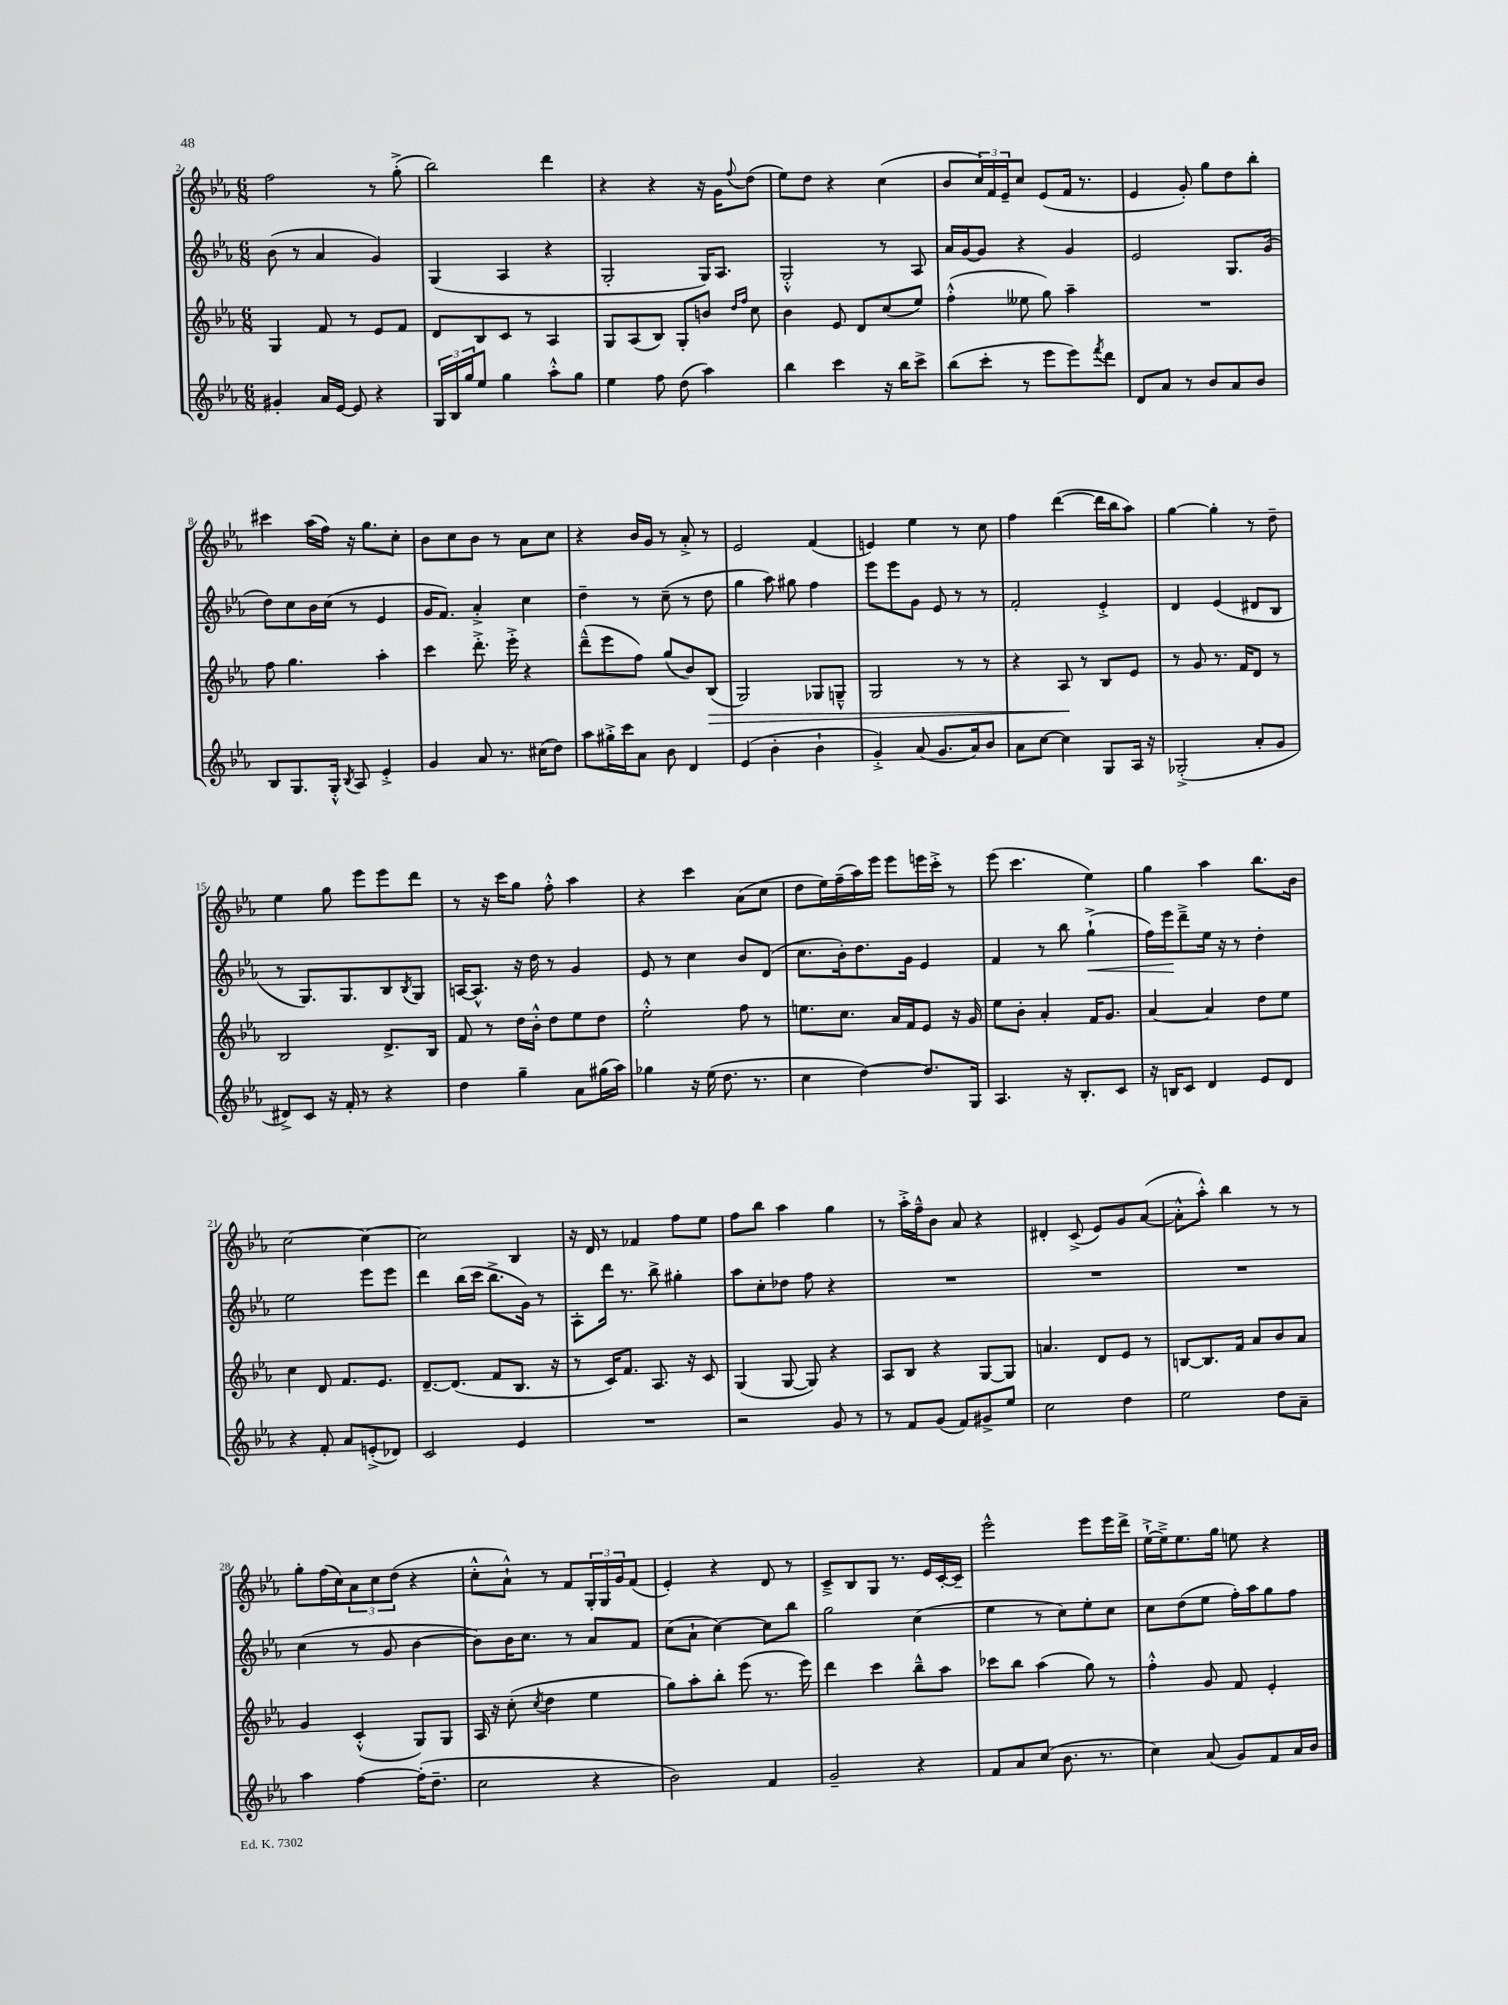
<<
\new StaffGroup <<
\new Staff = "s0" {
    \clef treble \key ees \major \numericTimeSignature \time 6/8
    f''2 r8 g''8-.->( |
    bes''2) d'''4 |
    r4 r4 r16 g'16 \appoggiatura { f''8 } d''8( |
    ees''8) d''8 r4 c''4( |
    bes'8 \tuplet 3/2 { c''16) f'16 ees'16-- } c''8 ees'8( f'16 r8. |
    ees'4 g'8-.) g''8 d''8 bes''8-. |
    cis'''4 aes''16( f''16) r16 g''8. c''8-. |
    bes'8 c''8 bes'8 r8 aes'8 c''8 |
    r4 bes'16 g'16 r8 aes'8-.-> r8 |
    ees'2 f'4( |
    e'4) ees''4 r8 c''8 |
    f''4 d'''4~( d'''16 bes''16 aes''8) |
    g''4~ g''4-. r8 d''8-- |
    ees''4 g''8 ees'''8 ees'''8 d'''8 |
    r8 r16 c'''16 g''8 f''8-.-^ aes''4 |
    r4 c'''4 aes'8( c''8 |
    d''8 ees''16) f''16--( aes''16) ees'''16 ees'''8 e'''16 c'''16-.-> r8 |
    ees'''8( c'''4. ees''4) |
    g''4 aes''4 bes''8. bes'16 |
    c''2~ c''4~ |
    c''2 bes4 |
    r16 d'16 r8 fes'4 f''8 ees''8 |
    f''8 bes''8 aes''4 g''4 |
    r8 aes''16-.-> f''16---^ bes'8 aes'8 r4 |
    dis'4-. c'8->( ees'8) g'8 aes'8~( |
    aes'8-.-^ aes''8-.-^) bes''4 r8 r8 |
    g''8-. f''16( c''16) \tuplet 3/2 { aes'8 c''8 d''8( } r4 |
    c''8-.-^ aes'8-!-^) r8 f'8 \tuplet 3/2 { g16-. g16 g'16 } f'8( |
    ees'4-.) r4 d'8 r8 |
    c'8---> bes8 g8 r8. ees'16 c'16~-. c'16-- |
    ees'''2-^ ees'''8 ees'''16 d'''16-> |
    ees''16~-!-> ees''16---> ees''8. g''16 e''8 r4 \bar "|." |
}
\new Staff = "s1" {
    \clef treble \key ees \major \numericTimeSignature \time 6/8
    bes'8( r8 aes'4 g'4) |
    g4( aes4 r4 |
    g2-. g16) aes8. |
    g2-.-^ r8 aes8 |
    aes'16 g'16~ g'8 r4 g'4 |
    ees'2 g8. g'16( |
    d''8) c''8 bes'16 c''16( r8 ees'4 |
    g'16 f'8.) aes'4-.-> c''4 |
    d''4-- r8 c''8--( r8 d''8 |
    g''4 aes''8) gis''8 f''4 |
    ees'''8 ees'''8 g'8 ees'8 r8 r8 |
    f'2-. ees'4-.-> |
    d'4 ees'4( dis'8 bes8 |
    r8 g8.) g8. bes8 \acciaccatura { bes8 } g8 |
    a16~ a8.-^ r16 d''16 r8 g'4 |
    ees'8 r8 c''4 bes'8 d'8( |
    c''8. bes'16-.) d''8. g'16 ees'4 |
    f'4 r8 bes''8 g''4-!->\<( |
    f''16) ees'''16\! d'''8---> ees''16 r16 r8 d''4-. |
    ees''2 ees'''8 ees'''8 |
    d'''4 bes''16( c'''16 bes''8.-> g'16) r8 |
    aes8-. d'''16 r8. bes''8-> gis''4-. |
    aes''8 c''8-. des''8 f''8 r4 |
    R2. |
    R2. |
    R2. |
    c''4( r8 g'8 bes'4~ |
    bes'8) bes'16 c''8. r8 aes'8 f'8 |
    c''8( aes'8-! c''4~) c''8 bes''8 |
    g''2 c''4( |
    ees''4 r8 c''8) ees''8-. c''8 |
    c''8 d''8( ees''8 f''16-.) aes''16 g''8 f''8 \bar "|." |
}
\new Staff = "s2" {
    \clef treble \key ees \major \numericTimeSignature \time 6/8
    g4 f'8 r8 ees'8 f'8 |
    d'8 bes8 c'8 r8 aes4 |
    g8 aes8( bes8) g8-. b'8 \grace { d''16 f''16 } c''8 |
    bes'4 ees'8 d'8 c''8( ees''8) |
    f''4-.-^( eeses''8 g''8) aes''4-- |
    R2. |
    f''8 g''4. aes''4-. |
    c'''4 d'''8.-.-> ees'''16-.-> r4 |
    d'''8---^( ees'''8 f''8) g''8( bes'8) bes8\>( |
    g2) ges8 g8---^ |
    g2 r8 r8 |
    r4 aes8\! r8 bes8 ees'8 |
    r8 g'8 r8. f'16 d'8 r8 |
    bes2 d'8.-> bes16 |
    f'8 r8 d''16 bes'16-.-^ d''8 ees''8 d''8 |
    ees''2-.-^ f''8 r8 |
    e''8. c''8. aes'16 f'16 ees'8 r16 g'16 |
    ees''8 bes'8-. aes'4-. f'16 g'8. |
    aes'4~ aes'4 d''8 ees''8 |
    c''4 d'8 f'8. ees'8. |
    d'8.~-- d'8.( f'8 bes8. r16 |
    r8 c'16) f'8. aes8. r16 c'8 |
    g4( g8~ g8) r4 |
    aes8 bes8 r4 g8~ g8 |
    a'4. d'8 ees'8 r8 |
    b8~ b8. f'16 aes'8 bes'8 aes'8 |
    g'4 c'4-.-^( g8) g8 |
    aes16 r16 c''8-.( \acciaccatura { c''8 } d''4 ees''4 |
    g''8) aes''8-. bes''8-. ees'''8( r8. ees'''16) |
    d'''4 c'''4 bes''8---^ aes''8 |
    ces'''8 bes''8 aes''4( g''8) r8 |
    f''4-.-^ g'8 f'8 ees'4-. \bar "|." |
}
\new Staff = "s3" {
    \clef treble \key ees \major \numericTimeSignature \time 6/8
    gis'4-. aes'16 ees'16~ ees'8 r4 |
    \tuplet 3/2 { g16 bes16 g''16 } ees''8 g''4 aes''8-.-^ g''8 |
    ees''4 f''8 d''8( aes''4) |
    bes''4 c'''4 r16 bes''16 c'''8-> |
    bes''8( c'''8-. r8 ees'''8 ees'''8) \acciaccatura { f'''8 } d'''8 |
    d'8 aes'8 r8 bes'8 aes'8 bes'8 |
    bes8 g8. g16-.-^ \acciaccatura { bes8 } aes8 ees'4-.-> |
    g'4 aes'8 r8. cis''16( d''8) |
    aes''8 gis''16-.-> c'''16 aes'8 bes'8 d'4 |
    ees'4( bes'4-. bes'4-! |
    g'4-.->) aes'8( g'8. aes'16) bes'8 |
    aes'8 c''8~ c''4 g8 aes16 r16 |
    ges2-.->( aes'8-. g'8 |
    dis'8->) c'8 r16 f'16-. r8 r4 |
    d''4 g''4-- aes'8 gis''16( aes''16) |
    ges''4 r16 ees''16( d''8. r8. |
    c''4 d''4~) d''8. g16 |
    aes4. r16 bes8.-. c'8 |
    r16 b16 c'8 d'4 ees'8 d'8 |
    r4 f'8-. aes'8 e'8-.->( des'8) |
    c'2 ees'4 |
    R2. |
    r2 g'8 r8 |
    r8 f'8 g'8( f'8) gis'8-> ees''8 |
    c''2 d''4 |
    ees''2 d''8 aes'8-- |
    aes''4 f''4~ f''16-.( d''8.-- |
    c''2 r4 |
    bes'2) f'4 |
    g'2-- r4 |
    f'8 aes'8 c''8( bes'8. r8. |
    c''4) aes'8( g'8) f'8 aes'16 bes'16 \bar "|." |
}
>>
>>
\layout { \context { \Score currentBarNumber = #2 } }
